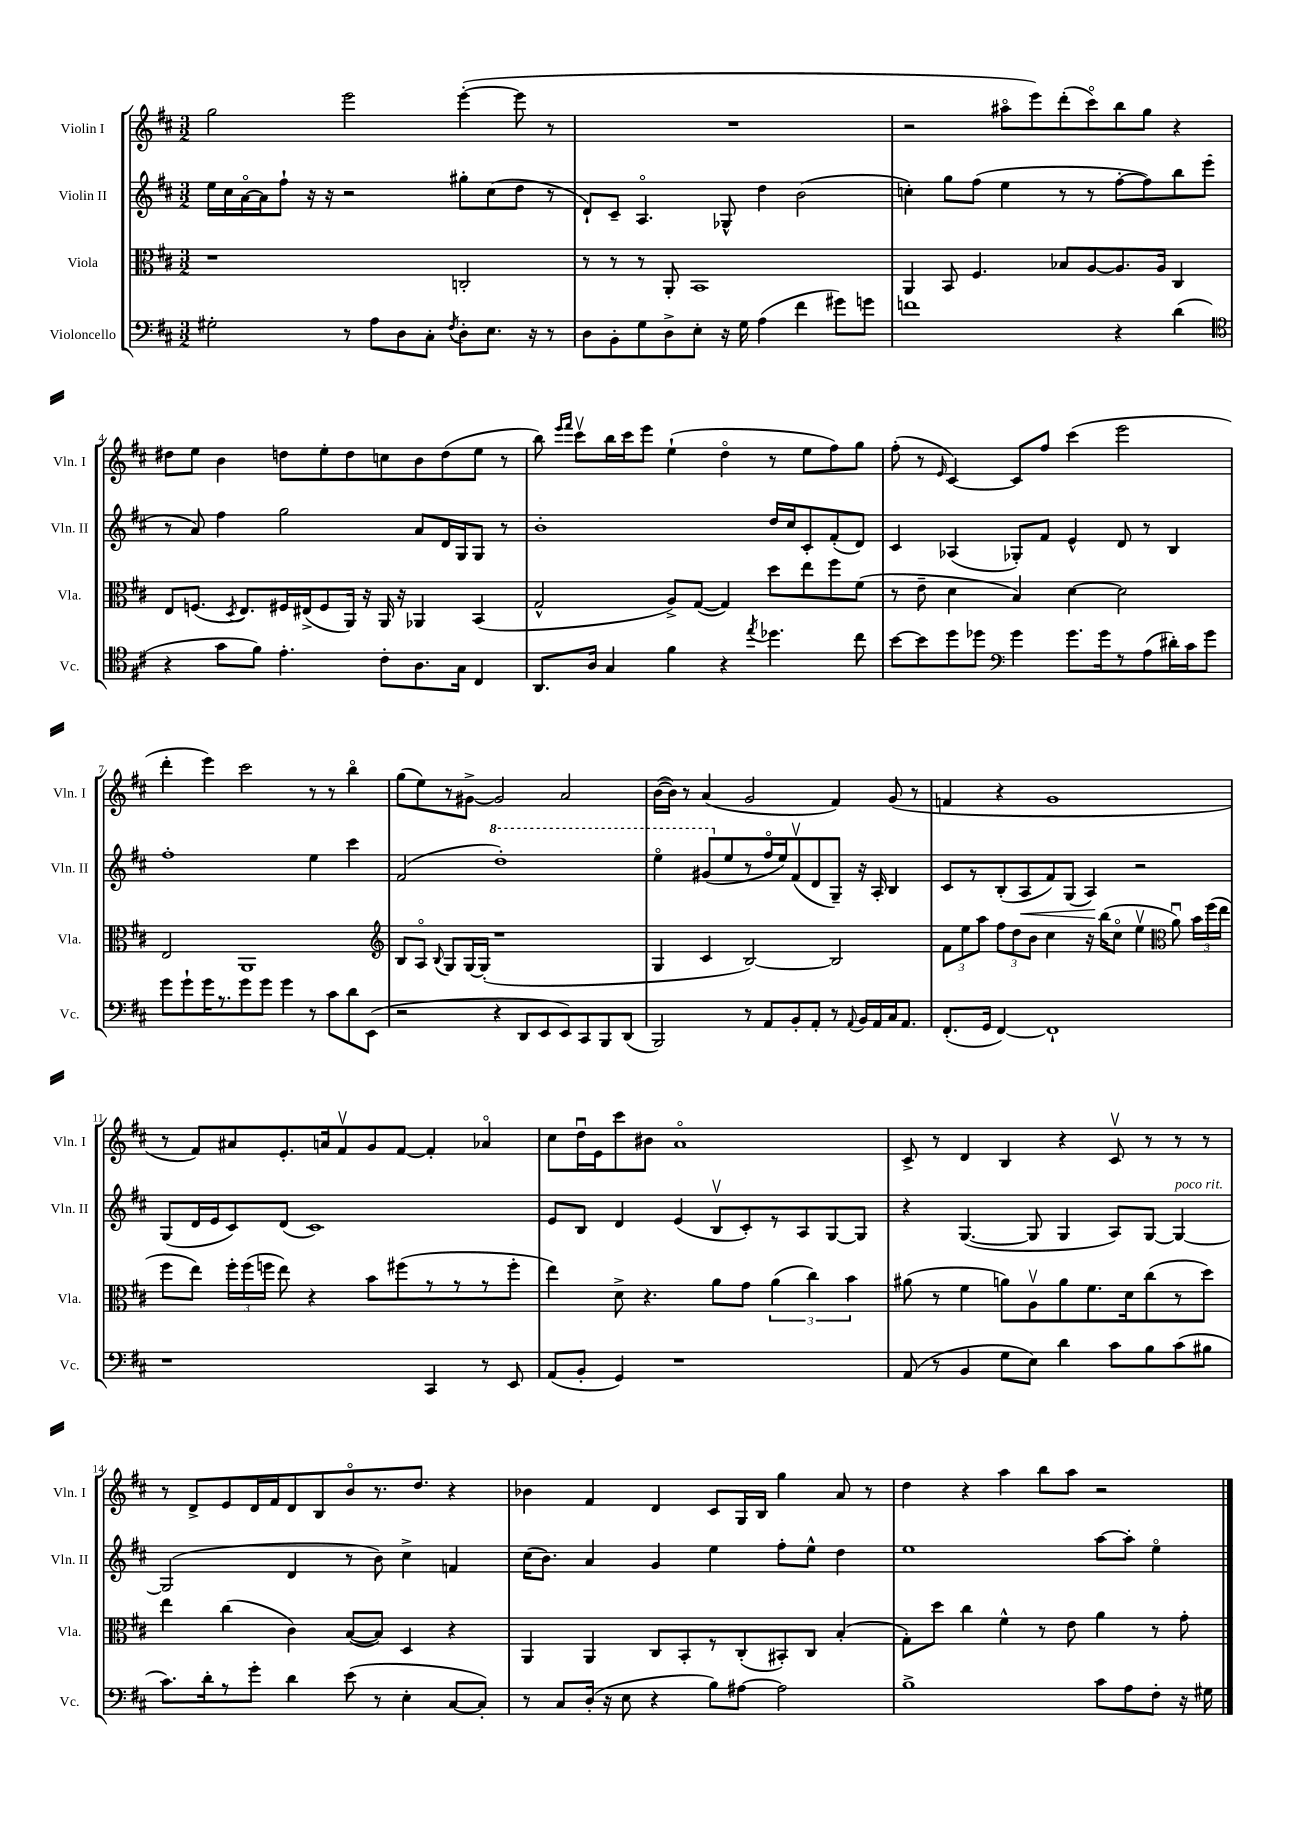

**kern	**kern	**kern	**kern
*staff4	*staff3	*staff2	*staff1
*clefF4	*clefC3	*clefG2	*clefG2
*k[f#c#]	*k[f#c#]	*k[f#c#]	*k[f#c#]
*M3/2	*M3/2	*M3/2	*M3/2
2G#'	1r	16ee	2gg
.	.	16cc#	.
.	.	[16ao	.
.	.	16a]	.
.	.	8ff#`	.
.	.	16r	.
.	.	16r	.
8r	.	2r	2eee
8A	.	.	.
8D	.	.	.
8C#'	.	.	.
8qF#	.	.	.
8D'	2C'	8gg#'	([4eee'
8.E	.	(8cc#	.
.	.	8dd	8eee]
16r	.	.	.
8r	.	8r	8r
=	=	=	=
8D	8r	8d`)	1.r
8BB'	8r	8c#~	.
8G	8r	4.Ao	.
8D^	8AA'	.	.
8E'	1BB	.	.
16r	.	8G-^^	.
16G	.	.	.
(4A	.	4dd	.
4f#	.	(2b	.
8g#)	.	.	.
8g	.	.	.
=	=	=	=
1f	4AA	4cc')	2r
.	8BB	8gg	.
.	4.F#	(8ff#	.
.	.	4ee	8aa#o
.	.	.	8eee)
.	8B-	8r	(8ddd'
.	[8A	8r	8ccc#o)
4r	8.A]	[8ff#'	8bb
.	.	8ff#])	8gg
.	16A	.	.
(4d	4C#	8bb	4r
.	.	(8eee	.
=	=	=	=
*clefC4	*	*	*
4r	8E	8r	8dd#
.	(8.F	8a)	8ee
8g	.	4ff#	4b
.	8qD	.	.
.	8.E)	.	.
8f#)	.	.	.
4.e'	16F#	2gg	8dd
.	(16E#^	.	.
.	8F#	.	8ee'
.	16AA)	.	8dd
.	16r	.	.
8c#'	16AA	.	8cc
.	16r	.	.
8.A	4AA-	8a	8b
.	.	16d	(8dd
16G	.	16G	.
4C#	(4BB	8G	8ee
.	.	8r	8r
=	=	=	=
8.AA	2G^^	1b'	8bb)
.	.	.	16qqeee
.	.	.	16qqfff#
.	.	.	8ccc#v
16A	.	.	.
4G	.	.	16bb
.	.	.	16ccc#
.	.	.	8eee
4f#	8A^)	.	(4ee`
.	([8G	.	.
4r	4G])	.	4ddo
8qee	.	.	.
4.dd-	8dd	16dd	8r
.	.	16cc#	.
.	8ee	8c#'	8ee
.	8ff#	(8f#'	8ff#)
8cc#	(8f#	8d)	8gg
=	=	=	=
[8b	8r	4c#	(8ff#'
8b]	8e~	.	8r
.	.	.	16qqe
8dd	4d	(4A-	[4c#)
8dd-	.	.	.
*clefF4	*	*	*
4g	4B)	8G-')	8c#]
.	.	8f#	8ff#
8.g	[4d	4e^^	(4ccc#
16g	.	.	.
8r	2d]	8d	2eee
(8A	.	8r	.
16d#')	.	4B	.
16c#	.	.	.
8g	.	.	.
=	=	=	=
8g	2E	1ff#'	4ddd'
8g`	.	.	.
16g	.	.	4eee)
8.r	.	.	.
8g	1AA	.	2ccc#
8g	.	.	.
4g	.	.	.
8r	.	4ee	8r
8c#	.	.	8r
8d	.	4ccc#	4bbo
(8EE	.	.	.
=	=	=	=
*	*clefG2	*	*
2r	8B	(2f#	(8gg
.	8Ao	.	8ee)
.	8qqB	.	.
.	8G	.	8r
.	[16G	.	[8g#^
.	(16G']	.	.
4r	1r	1ddd')	2g#]
8DD	.	.	.
8EE	.	.	.
8EE)	.	.	2a
8CC#	.	.	.
8BBB	.	.	.
(8DD	.	.	.
=	=	=	=
2BBB)	4G	4eeeo	([16b
.	.	.	16b])
.	.	.	8r
.	4c#	(8gg#	(4a
.	.	8ee	.
8r	[2B)	8r	2g
8AA	.	16ff#o	.
.	.	16ee)	.
8BB'	.	(8f#v	.
8AA'	.	8d	.
8r	2B]	8G~)	4f#)
8qqAA	.	.	.
16BB	.	16r	.
16AA	.	16A'	.
16C#	.	4B	(8g
8.AA	.	.	.
.	.	.	8r
=	=	=	=
(8.FF#'	12f#	8c#	4f
.	12ee	.	.
.	.	8r	.
.	12aa	.	.
16GG	.	.	.
[4FF#)	12ff#	(8B'	4r
.	12dd	.	.
.	.	8A	.
.	12b	.	.
1FF#`]	4cc#	8f#)	1g
.	.	(8G	.
.	16r	4A)	.
.	(16bb	.	.
.	8cc#o	.	.
.	4eev	2r	.
*	*clefC3	*	*
.	8au)	.	.
.	24b	.	.
.	(24ff#	.	.
.	24ee	.	.
=	=	=	=
1r	8ff#	(8G	8r
.	8ee)	16d	8f#)
.	.	16e	.
.	24ff#'	8c#)	8a#
.	(24ff#	.	.
.	24ff	.	.
.	8ee)	(8d	8.e'
.	4r	1c#)	.
.	.	.	16a
.	.	.	8f#v
.	8b	.	8g
.	(8ff#	.	[8f#
4CC#	8r	.	4f#']
.	8r	.	.
8r	8r	.	4a-o
8EE	8ff#'	.	.
=	=	=	=
(8AA	4ee)	8e	8cc#
8BB'	.	8B	16ddu
.	.	.	16e
4GG)	8d^	4d	8ccc#
.	4.r	.	8b#
1r	.	(4e	1ao
.	8a	8Bv	.
.	8g	8c#')	.
.	(6a	8r	.
.	.	8A	.
.	6cc#)	.	.
.	.	[8G	.
.	6b	.	.
.	.	8G]	.
=	=	=	=
(8AA	(8a#	4r	8c#^
8r	8r	.	8r
4BB	4f#	([4.G	4d
8G	8a)	.	4B
8E)	8Av	8G]	.
4d	8a	4G	4r
.	8.f#	.	.
8c#	.	8A)	8c#v
.	16d	.	.
8B	(8cc#	[8G	8r
(8c#	8r	4G_	8r
8B#	8dd)	.	8r
=	=	=	=
8.c#)	4ee	(2G]	8r
.	.	.	8d^
16d'	.	.	.
8r	(4cc#	.	8e
8g'	.	.	16d
.	.	.	16f#
4d	4c#)	4d	8d
.	.	.	8B
(8e	([8B	8r	8bo
8r	8B])	8b)	8.r
4E'	4D	4cc#^	.
.	.	.	8.dd
[8C#	4r	4f	4r
8C#'])	.	.	.
=	=	=	=
8r	4AA	(16cc#	4b-
.	.	8.b)	.
8C#	.	.	.
(16D'	4AA	4a	4f#
16r	.	.	.
8E	.	.	.
4r	8C#	4g	4d
.	8BB'	.	.
8B)	8r	4ee	8c#
[8A#	(8C#'	.	16G
.	.	.	16B
2A#]	8BB#')	8ff#'	4gg
.	8C#	8ee^^	.
.	(4B'	4dd	8a
.	.	.	8r
=	=	=	=
1B^	8G')	1ee	4dd
.	8dd	.	.
.	4cc#	.	4r
.	4f#^^	.	4aa
.	8r	.	8bb
.	8e	.	8aa
8c#	4a	[8aa	2r
8A	.	8aa']	.
8F#'	8r	4eeo	.
16r	8g'	.	.
16G#	.	.	.
==	==	==	==
*-	*-	*-	*-
